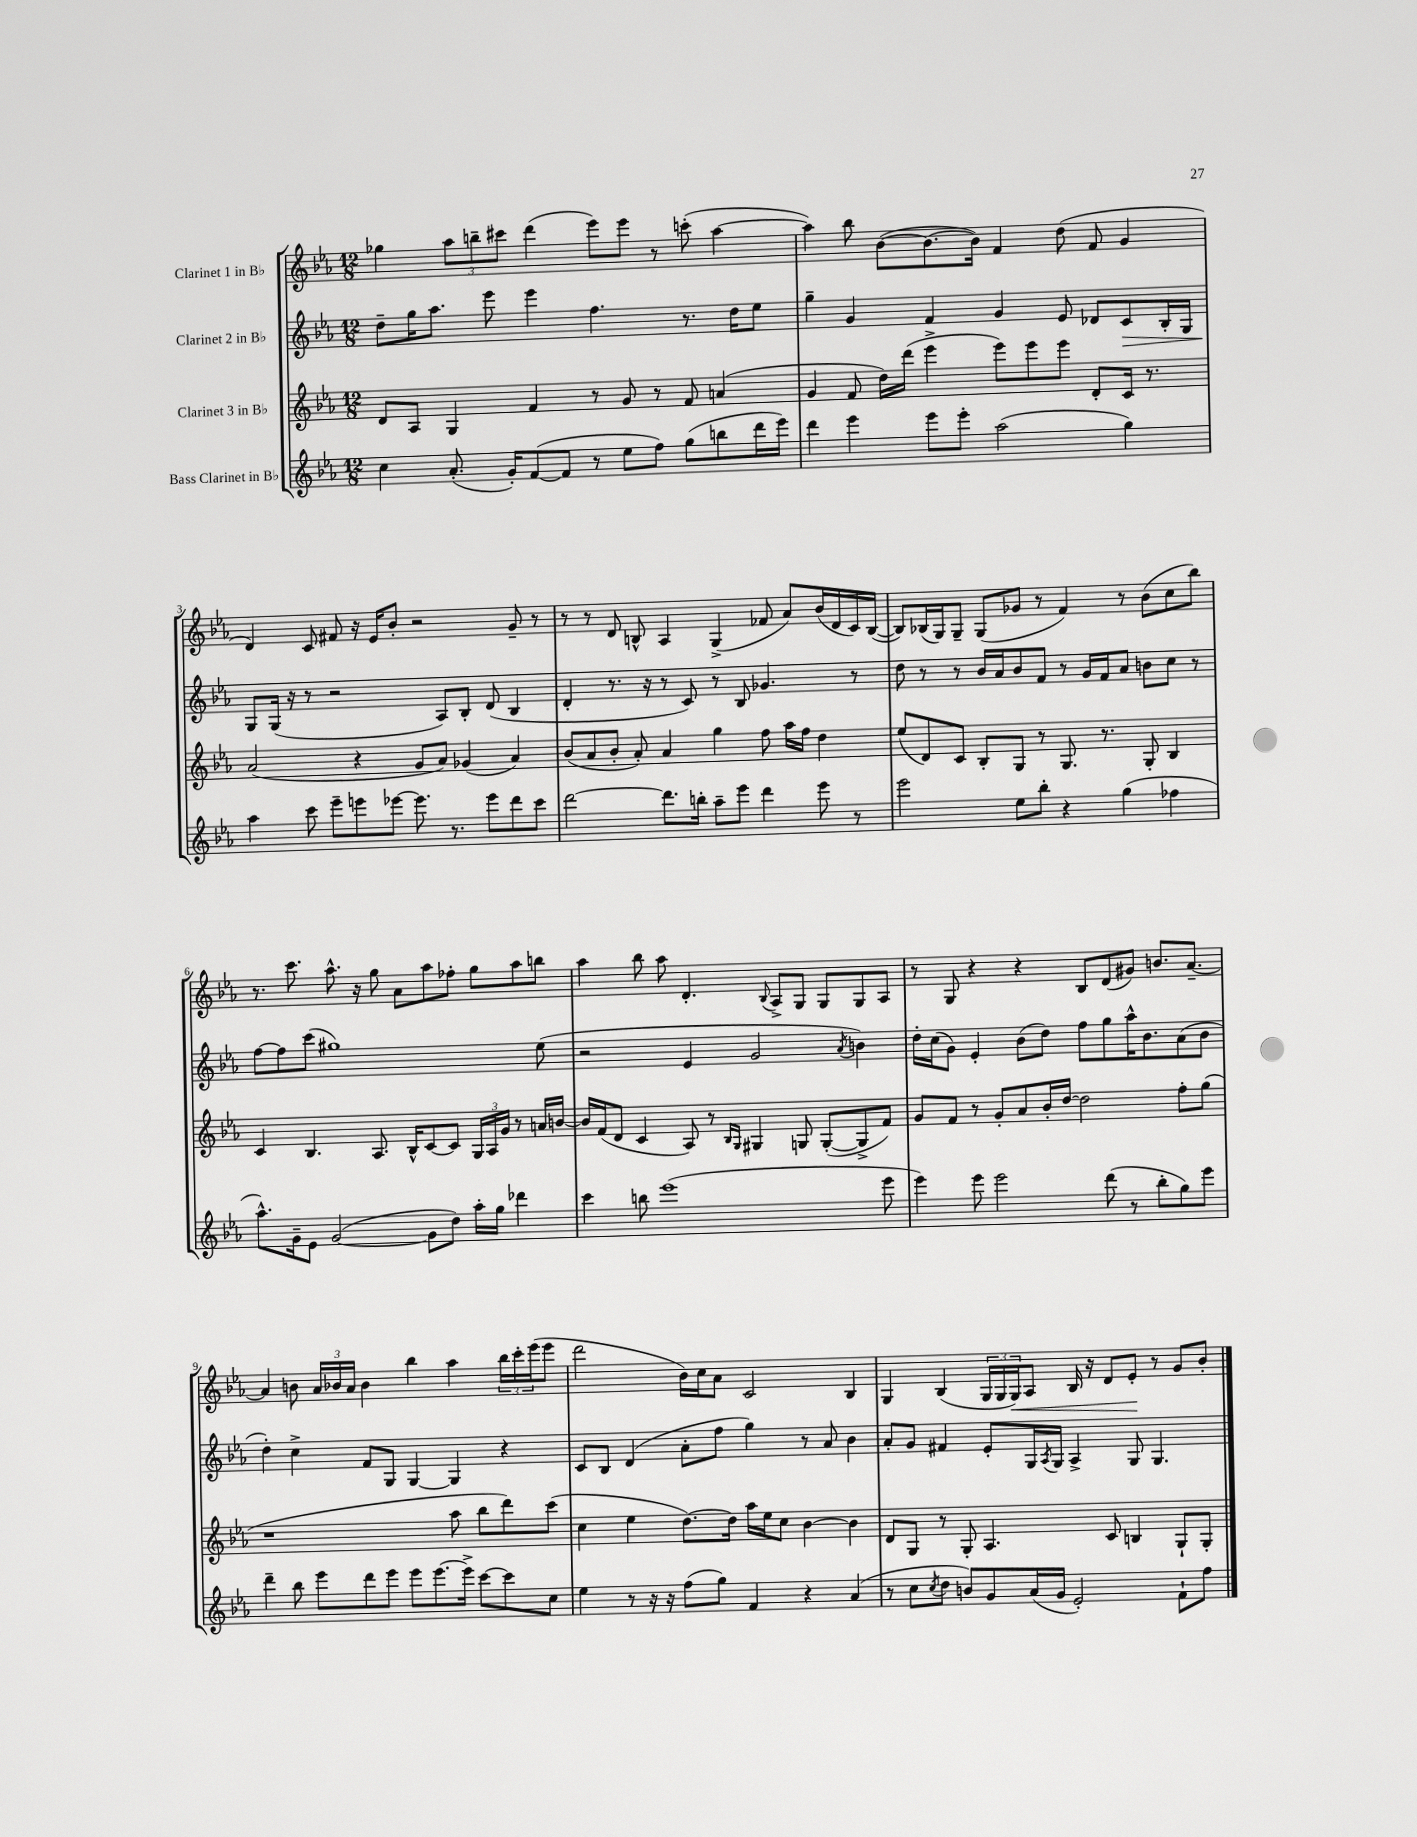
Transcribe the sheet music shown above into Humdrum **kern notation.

**kern	**kern	**kern	**kern
*staff4	*staff3	*staff2	*staff1
*clefG2	*clefG2	*clefG2	*clefG2
*k[b-e-a-]	*k[b-e-a-]	*k[b-e-a-]	*k[b-e-a-]
*M12/8	*M12/8	*M12/8	*M12/8
4cc	8d	8dd~	4gg-
.	8A-	16gg	.
.	.	8.aa-	.
(8.a-'	4G	.	12aa-
.	.	.	12bb~
.	.	8eee-	.
.	.	.	12ccc#
16g')	.	.	.
([8f	4f	4eee-	(4ddd
8f]	.	.	.
8r	8r	4.ff	8eee-)
8ee-	8g	.	8eee-
8ff)	8r	.	8r
(8gg	8f	8.r	(8ccc'
8bb	(4a	.	[4aa-
.	.	16dd	.
16ddd	.	8ee-	.
16eee-)	.	.	.
=	=	=	=
4ddd	4g	4gg~	4aa-])
4eee-	8f	4g	8bb-
.	16dd)	.	([8b-
.	(16ddd	.	.
8eee-	4eee-^	4f	8.b-_
8eee-'	.	.	.
.	.	.	16b-])
(2aa-	8eee-)	4g	4f
.	8eee-	.	.
.	8eee-	8e-	(8dd
.	8d'	8d-	8f
4gg)	16c	8c	4g
.	8.r	.	.
.	.	16B-'	.
.	.	16G	.
=	=	=	=
4aa-	(2a-	8G	4d)
.	.	(16G	.
.	.	16r	.
8ccc	.	8r	8c
8eee-~	.	2r	8f#
8eee	4r	.	16r
.	.	.	16e-
[8eee-	.	.	8b-'
8.eee-]	8g	.	2r
.	8a-)	8A-)	.
8.r	.	.	.
.	(4g-	8B-'	.
8eee-	.	(8d	.
8ddd	4a-)	4B-	8g~
8ccc	.	.	8r
=	=	=	=
[2ddd	(8b-	4d'	8r
.	8a-	.	8r
.	8b-'	8.r	8d
.	8a-')	.	8B^^
.	.	16r	.
8.ddd]	4a-	8r	4A-
.	.	8c)	.
16bb'	.	.	.
8aa-~	4gg	8r	(4G^
8eee-	.	8B-	.
4ddd	8ff	4.g-	8f-
.	16aa-	.	8a-)
.	16ff	.	.
8eee-	4dd	.	(16b-
.	.	.	16d
8r	.	8r	16c)
.	.	.	([16B
=	=	=	=
2eee-	(8ee-	8dd	8B])
.	8d)	8r	(16B-
.	.	.	16G)
.	8c	8r	8G~
.	8B-'	16b-	(8G
.	.	16a-	.
8ee-	8G	8b-	8g-
8bb-'	8r	8f	8r
4r	8.G	8r	4f)
.	.	16g	.
.	8.r	16f	.
(4gg	.	8a-	8r
.	8G'	8b	(8b-
4ff-	4B-	8cc	8cc
.	.	8r	8bb-)
=	=	=	=
8.aa-^^)	4c	[8ff	8.r
.	.	8ff]	.
16g~	.	.	8.ccc
8e-	4.B-	(8ccc	.
([2g	.	1gg#)	8.aa-^^
.	.	.	16r
.	8.A-	.	8gg
.	.	.	8a-
.	16B-^^	.	.
8g]	[8c	.	8aa-
8dd)	8c]	.	8ff-'
16aa-'	24G	.	8gg
.	24A-	.	.
16gg	.	.	.
.	24g	.	.
4ddd-	8r	.	8aa-
.	16a	(8ee-	8bb
.	[16b	.	.
=	=	=	=
4ccc	16b]	2r	4aa-
.	(16f	.	.
.	8d	.	.
8bb	4c	.	8bb-
(1eee-	.	.	8aa-
.	8A-)	4e-	4.d'
.	8r	.	.
.	16qqB-	.	.
.	16qqG	.	.
.	4G#	2g	.
.	.	.	8qqB-
.	.	.	8A-^
.	8G	.	8G
.	([8G'	.	8G
.	.	8qa-	.
.	8G^]	4b)	8G
8eee-	8f)	.	8A-
=	=	=	=
4eee-)	8g	16dd'	8r
.	.	(16cc	.
.	8f	8g)	8G
8eee-	8r	4e-'	4r
2eee-	8g'	.	.
.	8a-	(8b-	4r
.	16b-'	8dd)	.
.	[16dd	.	.
.	2dd]	8ff	8B-
(8ddd	.	8gg	(8d
8r	.	16aa-^^	8g#)
.	.	8.b-	.
8bb-'	.	.	8.b
8gg)	8ff'	(8a-	.
.	.	.	[8.a-~
8eee-	(8gg	8b-	.
=	=	=	=
4ddd~	1r	4dd')	4a-]
8bb-	.	4cc^	8b
8eee-	.	.	24a-
.	.	.	24b-
.	.	.	24a-
8ddd	.	8f	4b-
8eee-	.	8G	.
8eee-	.	[4G	4bb-
[8.eee-	.	.	.
.	8aa-	4G]	4aa-
16eee-^]	.	.	.
[8ccc	8bb-	.	.
8ccc]	8ddd)	4r	24bb-
.	.	.	24ccc'
.	.	.	(24eee-
8cc	(8ccc	.	8eee-
=	=	=	=
4ee-	4cc	8c	2ddd
.	.	8B-	.
8r	4ee-	(4d	.
16r	.	.	.
16r	.	.	.
(8ff	[8.dd)	8a-'	16b-)
.	.	.	16cc
8gg)	.	8ff	8a-
.	16dd]	.	.
4f	16aa-	4gg)	2c
.	16ee-	.	.
.	8cc	.	.
4r	[4b-	8r	.
.	.	8a-	.
(4a-	4b-]	4b-	4B-
=	=	=	=
8r	8d	8a-'	4G
8cc	8G	8g	.
8qcc	.	.	.
8dd	8r	4f#	(4B-
8b)	8G'	.	.
8g	4.A-	8e-'	24G
.	.	.	24G
.	.	.	24G)
(16a-	.	16G	8A-
.	.	8qA-	.
16g	.	16G	.
2e-')	.	4A-^	16B-
.	.	.	16r
.	8c	.	8d
.	4B	8G	8e-'
.	.	4.G	8r
8f`	8G`	.	8g
8ff	8G'	.	8b-'
==	==	==	==
*-	*-	*-	*-
